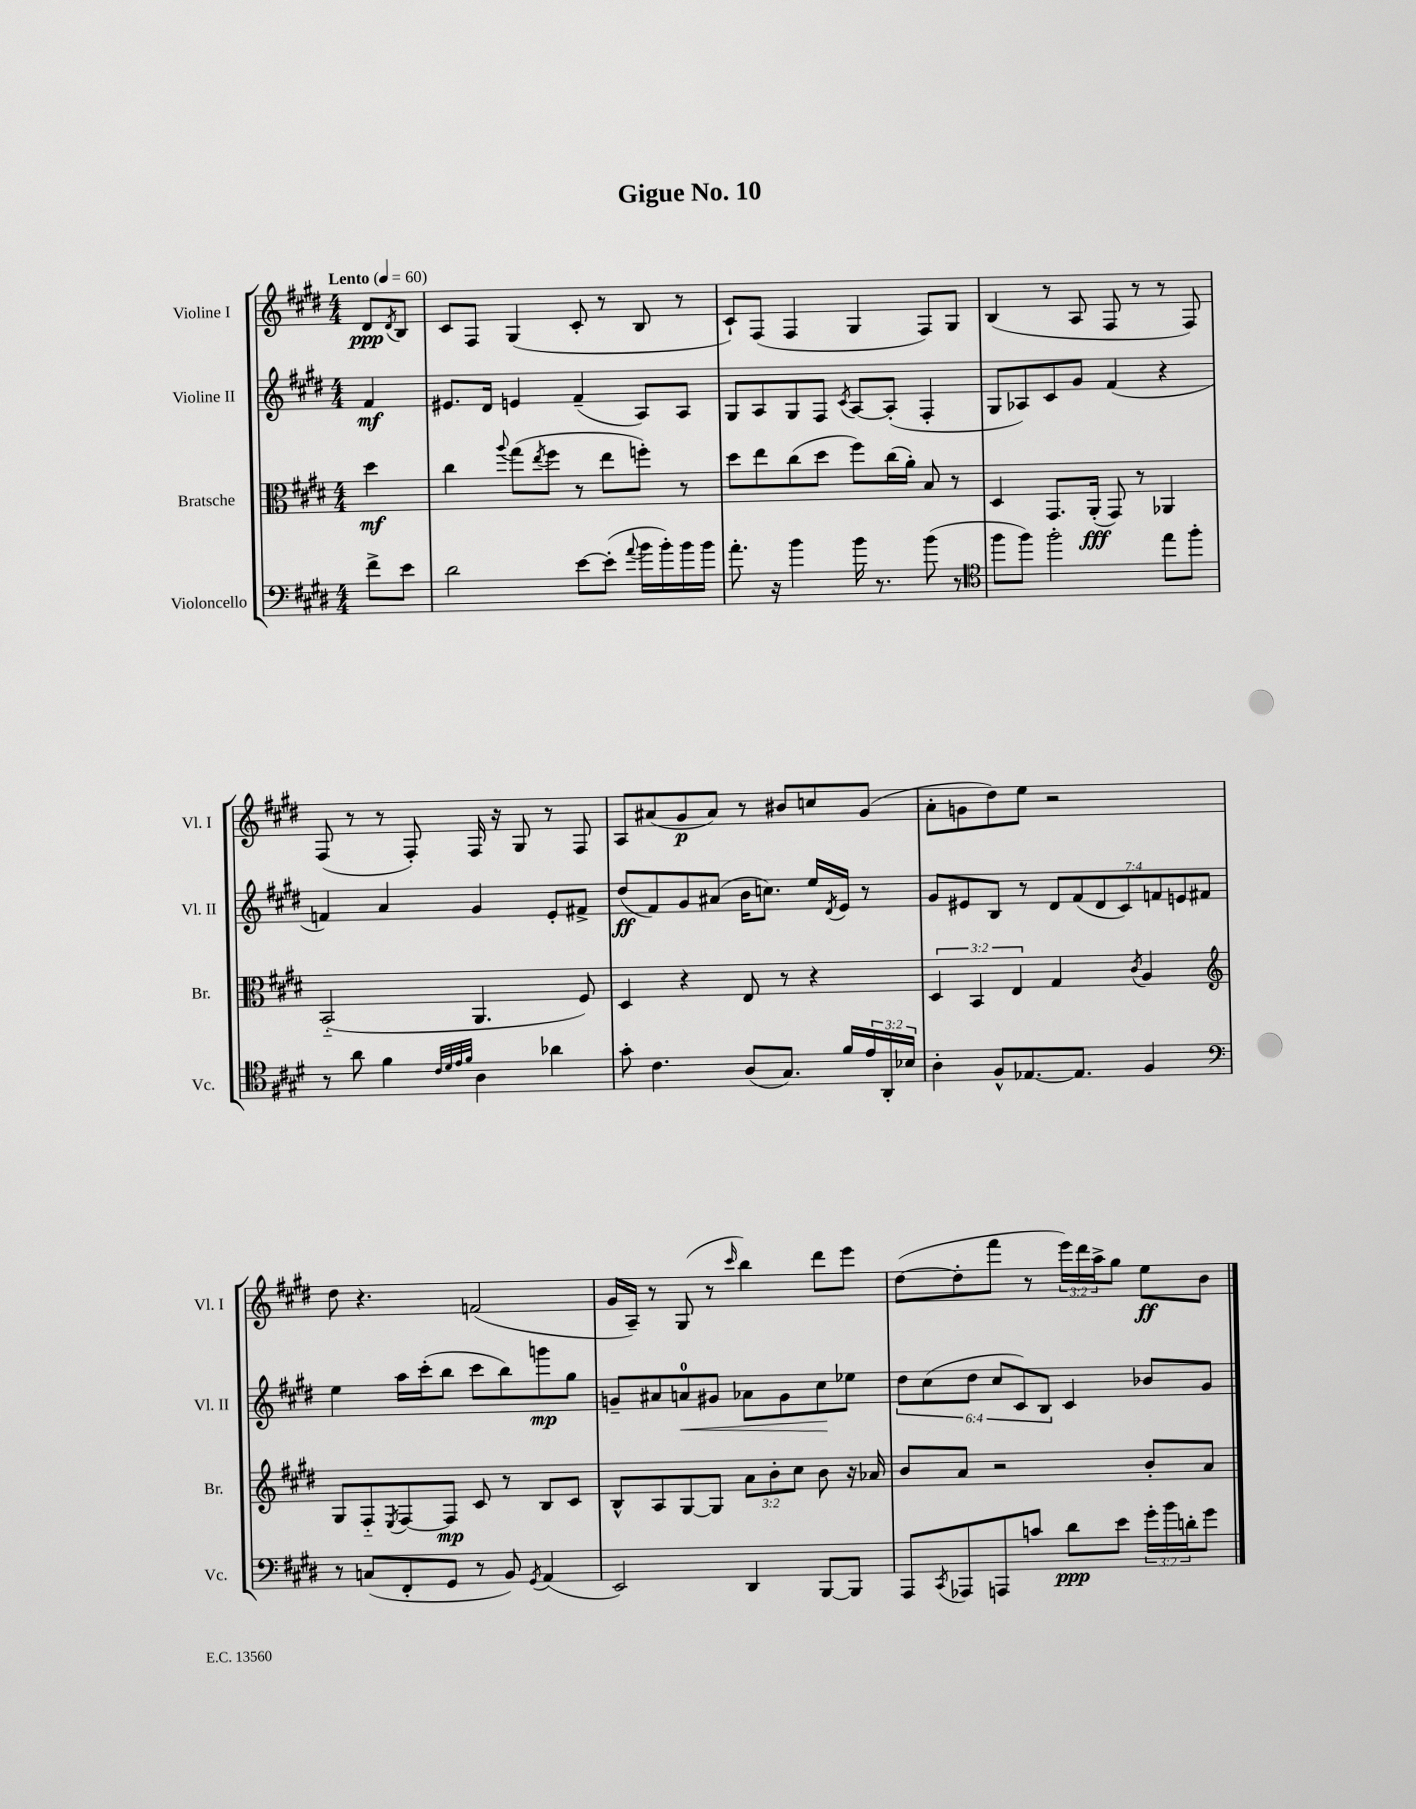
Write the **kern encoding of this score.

**kern	**dynam	**kern	**dynam	**kern	**dynam	**kern	**dynam
*part4	*part4	*part3	*part3	*part2	*part2	*part1	*part1
*staff4	*staff4	*staff3	*staff3	*staff2	*staff2	*staff1	*staff1
*I"Violoncello	*	*I"Bratsche	*	*I"Violine II	*	*I"Violine I	*
*I'Vc.	*	*I'Br.	*	*I'Vl. II	*	*I'Vl. I	*
*clefF4	*	*clefC3	*	*clefG2	*	*clefG2	*
*k[f#c#g#d#]	*	*k[f#c#g#d#]	*	*k[f#c#g#d#]	*	*k[f#c#g#d#]	*
*M4/4	*	*M4/4	*	*M4/4	*	*M4/4	*
*MM60	*	*MM60	*	*MM60	*	*MM60	*
=	=	=	=	=	=	=	=
!	!	!	!	!	!	!LO:TX:a:B:t=Lento	!
8f#^\L	.	4dd#\	mf	4f#/	mf	8d#/L	ppp
.	.	.	.	.	.	8qd#/	.
8e\J	.	.	.	.	.	8B/J	.
=1	=1	=1	=1	=1	=1	=1	=1
2d#\	.	4cc#\	.	8.e#X/L	.	8c#/L	.
.	.	.	.	.	.	8F#/J	.
.	.	.	.	16d#/Jk	.	.	.
.	.	8qqaa/	.	.	.	.	.
.	.	(8gg#\L	.	4en/	.	(4G#/	.
.	.	8qee/	.	.	.	.	.
.	.	8ff#\J	.	.	.	.	.
[8e\L	.	8r	.	(4f#~/	.	8c#'/	.
(8e'\J]	.	8ee\L	.	.	.	8r	.
8qqa/	.	.	.	.	.	.	.
16b\LL	.	8ffn'\J)	.	8A/L)	.	8B/	.
16b'\)	.	.	.	.	.	.	.
16b\	.	8r	.	8A/J	.	8r	.
16b\JJ	.	.	.	.	.	.	.
=2	=2	=2	=2	=2	=2	=2	=2
8.a'\	.	8dd#\L	.	8G#/L	.	8c#`/L)	.
.	.	8ee\	.	8A/	.	(8F#/J	.
16r	.	.	.	.	.	.	.
4b\	.	(8cc#\	.	8G#/	.	4F#/	.
.	.	8dd#\J	.	8F#/J	.	.	.
.	.	.	.	8qc#/	.	.	.
16b\	.	8ff#\L)	.	[8A/L	.	4G#/	.
8.r	.	.	.	.	.	.	.
.	.	(16cc#\L	.	(8A'/J]	.	.	.
.	.	16a'\JJ)	.	.	.	.	.
(8b\	.	8B/	.	4F#'/	.	8F#/L)	.
8r	.	8r	.	.	.	8G#/J	.
=3	=3	=3	=3	=3	=3	=3	=3
*clefC4	*	*	*	*	*	*	*
8ff#\L	.	4D#/	.	8G#/L	.	(4B/	.
8ff#\J)	.	.	.	8A-X/)	.	.	.
2ff#'\	.	8.GG#/L	.	8c#/	.	8r	.
.	.	.	.	8g#/J	.	8A/	.
.	.	(16AA'/Jk	fff	.	.	.	.
.	.	8GG#/)	.	(4f#/	.	8F#/	.
.	.	8r	.	.	.	8r	.
8ee\L	.	4AA-X/	.	4r	.	8r	.
8ff#'\J	.	.	.	.	.	8F#/)	.
!!LO:LB:g=z
=4	=4	=4	=4	=4	=4	=4	=4
8r	.	(2BB/	.	4fn/)	.	(8F#/	.
8a\	.	.	.	.	.	8r	.
4f#\	.	.	.	4a/	.	8r	.
.	.	.	.	.	.	8F#'/)	.
32qqc#/LLL	.	.	.	.	.	.	.
32qqd#/	.	.	.	.	.	.	.
32qqe/	.	.	.	.	.	.	.
32qqf#/JJJ	.	.	.	.	.	.	.
4A\	.	4.AA/	.	4g#/	.	16F#/	.
.	.	.	.	.	.	16r	.
.	.	.	.	.	.	8G#/	.
4a-X\	.	.	.	8e'/L	.	8r	.
.	.	8F#/)	.	8f#X^/J	.	8F#/	.
=5	=5	=5	=5	=5	=5	=5	=5
8g#'\	.	4D#/	.	(8dd#/L	ff	8A/L	.
4.c#\	.	.	.	8f#/)	.	(8a#X/	.
.	.	4r	.	8g#/	.	8g#/	p
.	.	.	.	(8a#X/J	.	8a#/J)	.
(8A/L	.	8E/	.	16b\KL	.	8r	.
.	.	.	.	8.ccn\J)	.	.	.
8.G#/J)	.	8r	.	.	.	8b#X/L	.
.	.	4r	.	16ee/LL	.	8ccn/	.
.	.	.	.	8qd#/	.	.	.
16f#/LL	.	.	.	16e/JJ	.	.	.
24e/	.	.	.	8r	.	(8g#/J	.
24AA'/	.	.	.	.	.	.	.
24B-X/JJ	.	.	.	.	.	.	.
=6	=6	=6	=6	=6	=6	=6	=6
4A'\	.	6D#/	.	8g#/L	.	8a'\L	.
.	.	.	.	8e#X/	.	8gn\	.
.	.	6BB/	.	.	.	.	.
8F#^^/L	.	.	.	8B/J	.	8dd#\)	.
.	.	6E/	.	.	.	.	.
[8.E-X/	.	.	.	8r	.	8ee\J	.
.	.	4G#/	.	14d#/L	.	2r	.
8.E-/J]	.	.	.	.	.	.	.
.	.	.	.	(14f#/	.	.	.
.	.	.	.	14d#/	.	.	.
.	.	.	.	14c#/)	.	.	.
.	.	8qc#/	.	.	.	.	.
4F#/	.	4A/	.	.	.	.	.
.	.	.	.	14fn/	.	.	.
.	.	.	.	14en/	.	.	.
.	.	.	.	14f#X/J	.	.	.
!!LO:LB:g=z
=7	=7	=7	=7	=7	=7	=7	=7
*clefF4	*	*clefG2	*	*	*	*	*
8r	.	8G#/L	.	4ee\	.	8dd#\	.
(8Cn/L	.	8F#/	.	.	.	4.r	.
.	.	8qE/	.	.	.	.	.
8FF#'/	.	[8F#/	.	16aa\LL	.	.	.
.	.	.	.	(16ccc#'\J	.	.	.
8GG#/J	.	8F#/J]	mp	8bb\J	.	.	.
8r	.	8c#/	.	8ccc#\L	.	(2fn/	.
8BB/)	.	8r	.	8bb\)	.	.	.
8qGG#/	.	.	.	.	.	.	.
(4AA/	.	8B/L	.	8gggn\	mp	.	.
.	.	8c#/J	.	8gg#\J	.	.	.
=8	=8	=8	=8	=8	=8	=8	=8
2EE/)	.	8B^^/L	.	8gn~/L	.	16g#/LL	.
.	.	.	.	.	.	16A~/JJ)	.
.	.	8A/	.	8a#X/	.	8r	.
!	!	!	!	!	!LO:HP:b	!	!
.	.	[8G#/	.	8an/	<	(8G#/	.
.	.	8G#/J]	.	8g#X/J	.	8r	.
.	.	.	.	.	.	16qqccc#/	.
4DD#/	.	12a\L	.	8a-X\L	.	4bb\)	.
.	.	12b'\	.	.	.	.	.
.	.	.	.	8g#\	.	.	.
.	.	12cc#\J	.	.	.	.	.
[8BBB/L	.	8b\	.	8cc#\	.	8ddd#\L	.
8BBB/J]	.	16r	.	8ee-X\J	[	8eee\J	.
.	.	16a-X/	.	.	.	.	.
=9	=9	=9	=9	=9	=9	=9	=9
8AAA/L	.	8b/L	.	12dd#\L	.	([8dd#\L	.
.	.	.	.	(12cc#\	.	.	.
8qCC#/	.	.	.	.	.	.	.
8AAA-X/	.	8a/J	.	.	.	8dd#'\]	.
.	.	.	.	12dd#\J	.	.	.
8AAAn/	.	2r	.	12cc#/L	.	8fff#\J	.
.	.	.	.	12c#/)	.	.	.
8cn/J	.	.	.	.	.	8r	.
.	.	.	.	12B/J	.	.	.
8d#\L	ppp	.	.	4c#/	.	24eee\LL)	.
.	.	.	.	.	.	24ddd#\	.
.	.	.	.	.	.	24aa^\J	.
8e\J	.	.	.	.	.	8gg#\J	.
24g#'\LL	.	8b'/L	.	8b-X/L	.	8ee\L	ff
24b\	.	.	.	.	.	.	.
24dn'\J	.	.	.	.	.	.	.
8g#\J	.	8a/J	.	8g#/J	.	8b\J	.
==	==	==	==	==	==	==	==
*-	*-	*-	*-	*-	*-	*-	*-
